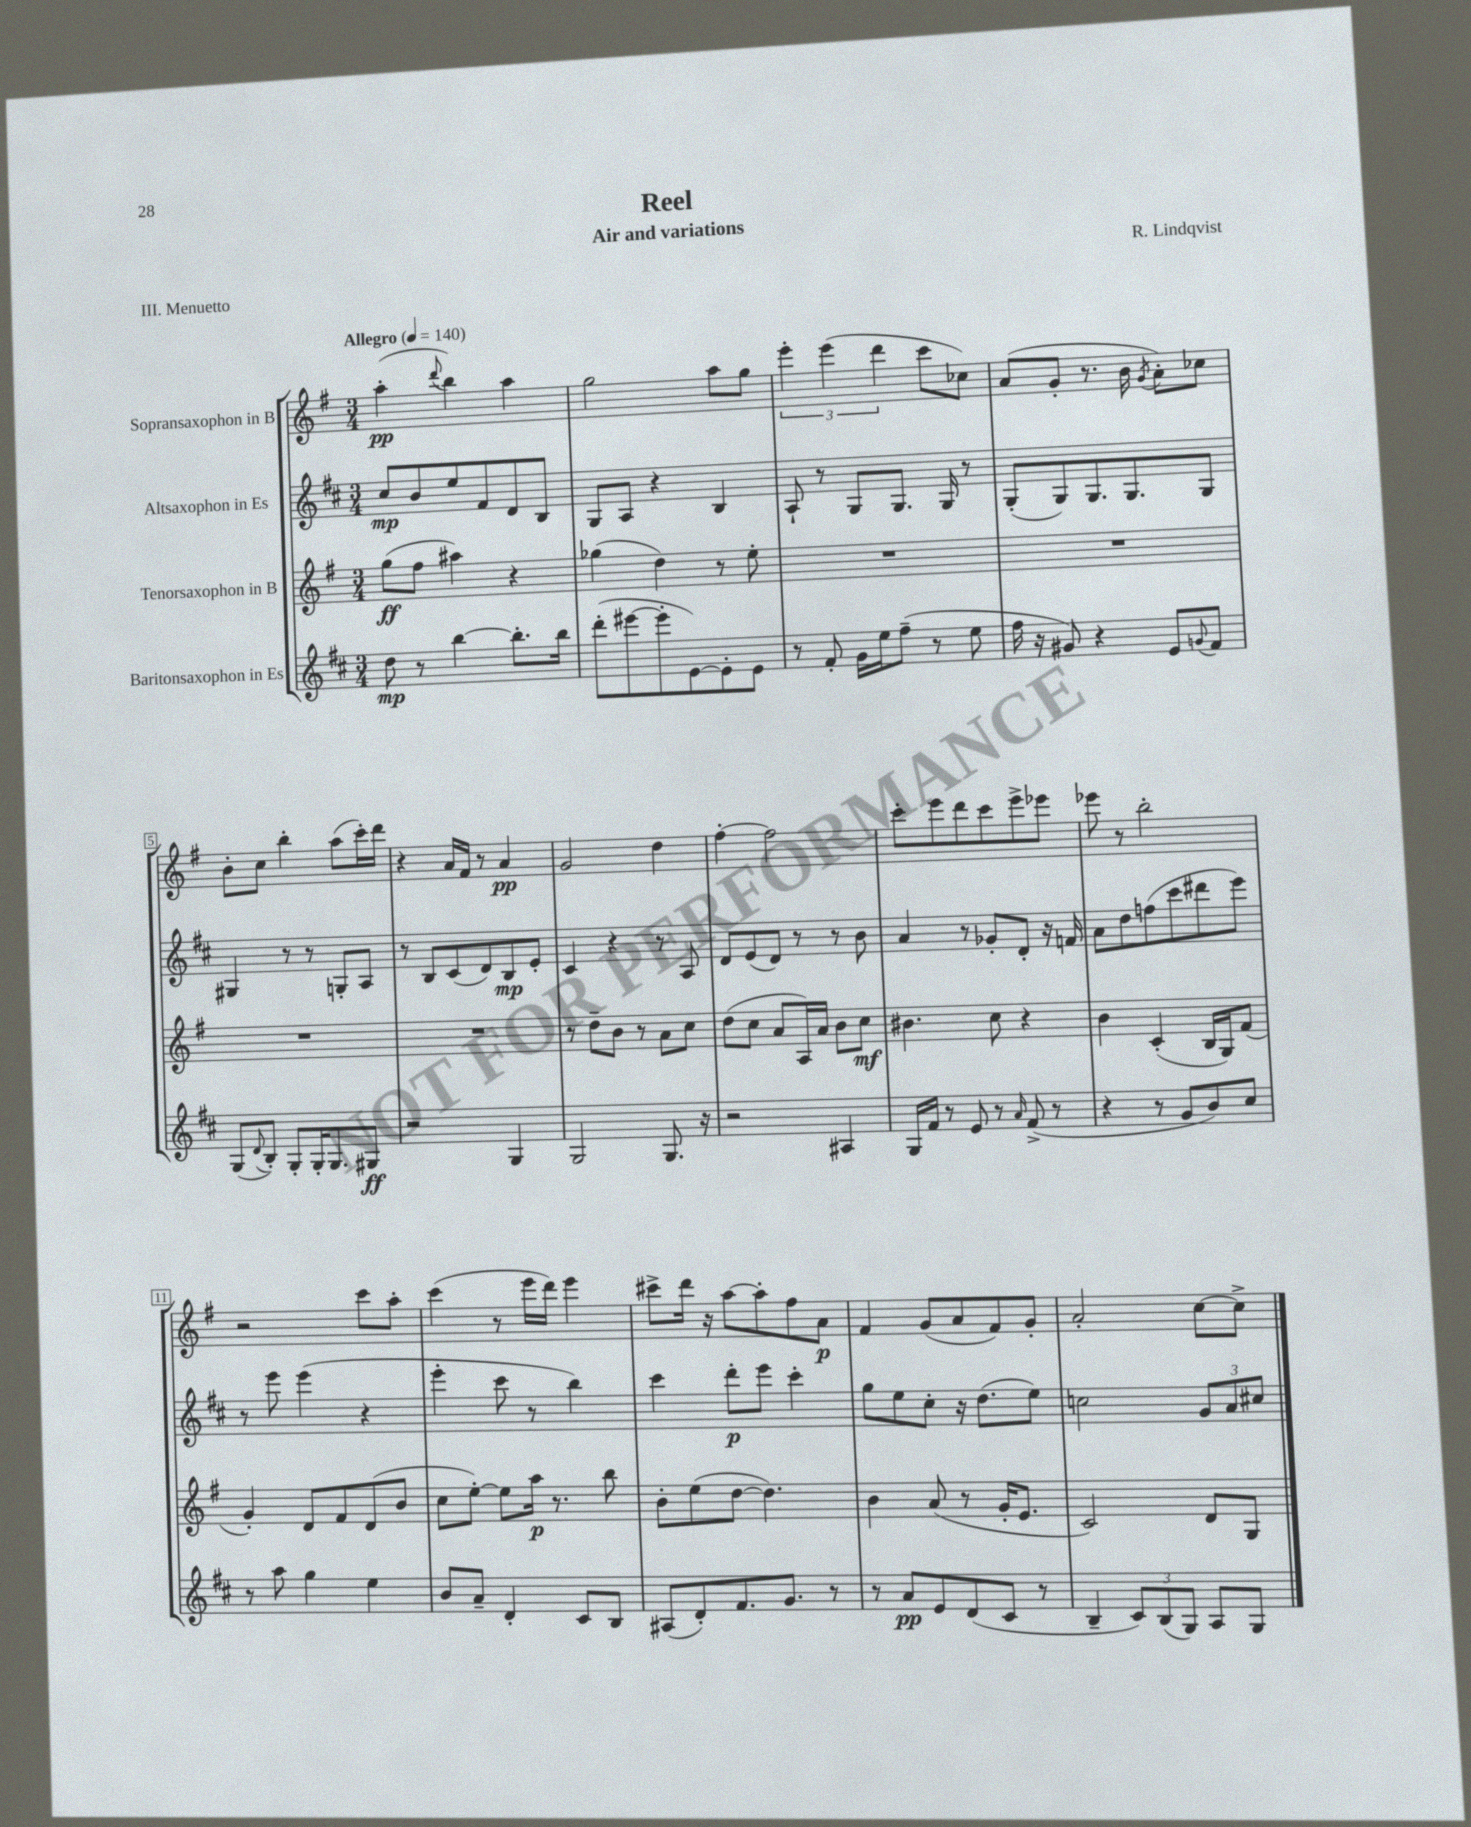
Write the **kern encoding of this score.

**kern	**kern	**kern	**kern
*staff4	*staff3	*staff2	*staff1
*clefG2	*clefG2	*clefG2	*clefG2
*k[f#c#]	*k[f#]	*k[f#c#]	*k[f#]
*M3/4	*M3/4	*M3/4	*M3/4
*MM140	*MM140	*MM140	*MM140
8dd\	(8gg\L	8cc#/L	(4aa'\
8r	8ff#\J	8b/	.
.	.	.	8qqddd/
[4bb\	4aa#\)	8ee/	4bb\)
.	.	8f#/	.
8.bb'\]L	4r	8d/	4aa\
.	.	8B/J	.
16bb\Jk	.	.	.
=	=	=	=
(8ddd'\L	(4gg-\	8G/L	2gg\
[8eee#\	.	8A/J	.
8eee#'\]	4dd\)	4r	.
[8e\)	.	.	.
8e'\]	8r	4B/	8aa\L
8e\J	8ee'\	.	8gg\J
=	=	=	=
8r	2.r	8A`/	6eee'\
8f#'/	.	8r	.
.	.	.	(6eee\
16g\LL	.	8G/L	.
16ee\J	.	.	.
.	.	.	6ddd\
(8ff#~\J	.	8.G/J	.
8r	.	.	8ccc\L
.	.	16G/	.
8ee\	.	8r	8cc-\J)
=	=	=	=
16ff#\	2.r	(8G'/L	(8a/L
16r	.	.	.
8g#/)	.	8G/)	8g'/J
4r	.	8.G/	8.r
.	.	8.G/	16b\
.	.	.	8qg/
8e/L	.	.	8a'\L)
8qqg/	.	.	.
8f#/J	.	8G/J	8cc-\J
=	=	=	=
(8G/L	2.r	4G#/	8b'\L
8qqd/	.	.	.
8B'/J)	.	.	8cc\J
8G'/L	.	8r	4bb'\
16G'/K	.	8r	.
8.G/	.	.	.
.	.	8G'/L	(8aa\L
8G#/J	.	8A/J	16ccc'\L)
.	.	.	16ddd\JJ
=	=	=	=
2r	2.r	8r	4r
.	.	8B/L	.
.	.	(8c#/	16a/LL
.	.	.	16f#/JJ
.	.	8d/)	8r
4G/	.	8B/	4a/
.	.	8e'/J	.
=	=	=	=
2G/	8r	4c#/	2g/
.	8dd~\L	.	.
.	8b\J	4r	.
.	8r	.	.
8.G/	8a\L	8r	4dd\
.	8cc\J	8A/	.
16r	.	.	.
=	=	=	=
2r	(8dd\L	8d/L	[4ff#'\
.	8cc\J	(8e/	.
.	8a/L	8d/J)	2ff#\]
.	16A/L)	8r	.
.	16a/JJ	.	.
4A#/	8b\L	8r	.
.	8cc\J	8b\	.
=	=	=	=
16G/LL	4.b#\	4a/	8ccc'\L
16f#/JJ	.	.	.
8r	.	.	8eee\
8e/	.	8r	8ddd\
8r	8cc\	8g-'/L	8ccc\
16qqa/	.	.	.
(8f#^/	4r	8d'/J	8eee^\
8r	.	16r	8eee-\J
.	.	16f/	.
=	=	=	=
4r	4b\	8a\L	8eee-\
.	.	8dd\	8r
8r	(4c'/	(8ff\	2bb'\
8g/L	.	8ccc#\	.
8b/)	16B/LL	8ddd#\	.
.	16G/J)	.	.
8cc#/J	(8f#/J	8eee\J)	.
=	=	=	=
8r	4g'/)	8r	2r
8aa\	.	8eee\	.
4gg\	8d/L	(4eee\	.
.	8f#/	.	.
4ee\	(8d/	4r	8ccc\L
.	8b/J	.	8aa'\J
=	=	=	=
8b/L	8cc\L	4eee'\	(4ccc\
8a~/J	[8ee'\J)	.	.
4d'/	8ee\]L	8ccc#\	8r
.	16aa\Jk	8r	16eee\LL
.	8.r	.	16ddd\JJ)
8c#/L	.	4bb\)	4eee\
8B/J	8bb\	.	.
=	=	=	=
(8A#/L	8b'\L	4ccc#\	8ccc#^\L
8d'/)	(8ee\	.	16ddd\Jk
.	.	.	16r
8.f#/	[8dd\J	8ddd'\L	[8aa\L
.	4.dd\])	8eee\J	8aa'\]
8.g/J	.	.	.
.	.	4ccc#'\	8ff#\
8r	.	.	8a\J
=	=	=	=
8r	4b\	8gg\L	4f#/
8a/L	.	8ee\	.
8e/	(8a/	8cc#'\J	(8g/L
(8d/	8r	16r	8a/
.	.	(8.dd\L	.
8c#/J	16g'/LK	.	8f#/)
.	8.e/J	.	.
8r	.	8ee\J)	8g'/J
=	=	=	=
4B~/	2c/)	2cc\	2a'/
12c#/L)	.	.	.
(12B/	.	.	.
12G/J)	.	.	.
8A/L	8d/L	12g/L	[8cc\L
.	.	12a/	.
8G/J	8G/J	.	8cc^\]J
.	.	12cc#/J	.
==	==	==	==
*-	*-	*-	*-
